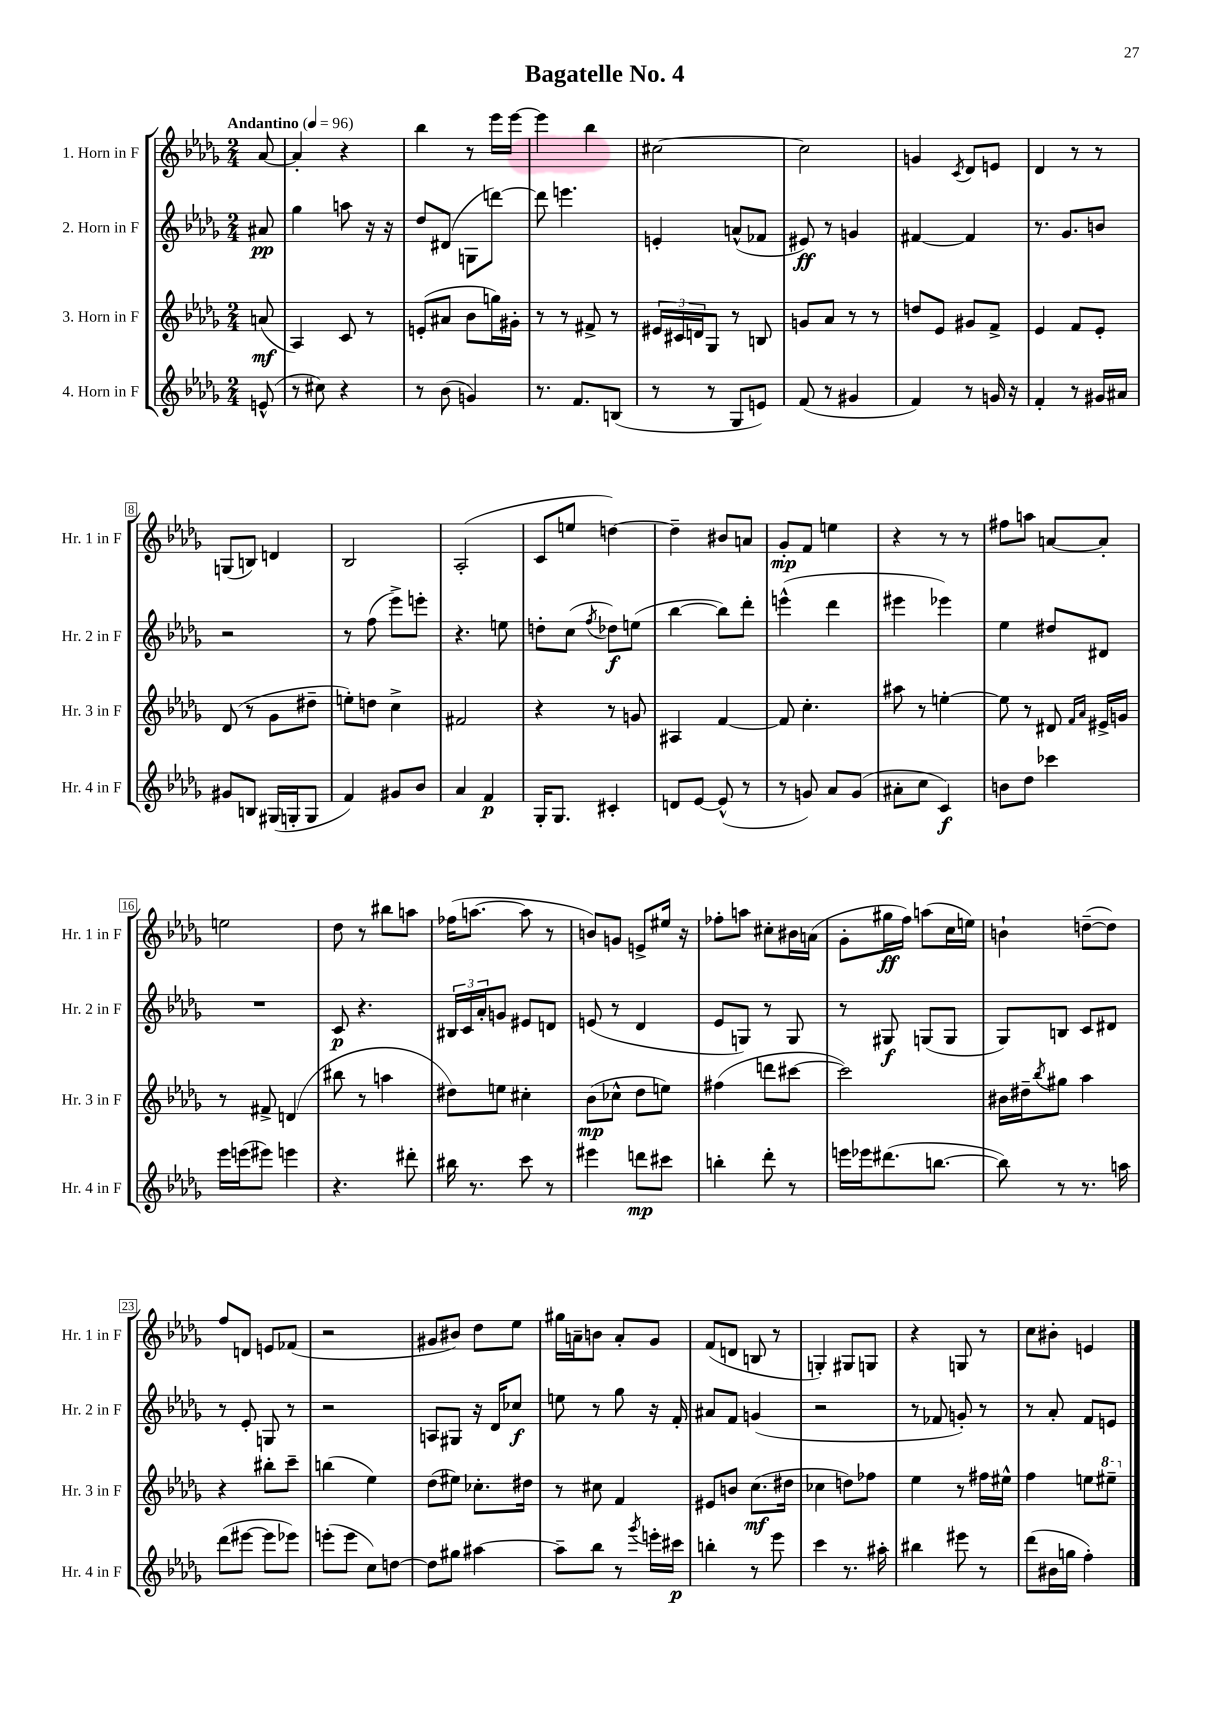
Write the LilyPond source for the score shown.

\header { title = "Bagatelle No. 4" }
<<
\new StaffGroup <<
\new Staff = "s0" \with { instrumentName = "1. Horn in F" shortInstrumentName = "Hr. 1 in F" } {
    \clef treble \key des \major \numericTimeSignature \time 2/4 \partial 8 \tempo "Andantino" 4 = 96
    aes'8~ |
    aes'4-. r4 |
    bes''4 r8 ees'''16 ees'''16~ |
    ees'''4 bes''4 |
    cis''2~ |
    cis''2 |
    g'4 \acciaccatura { c'8 } des'8 e'8 |
    des'4 r8 r8 |
    g8( b8) d'4 |
    bes2 |
    aes2-.( |
    c'8 e''8 d''4~) |
    d''4-- bis'8 a'8 |
    ges'8-.\mp f'8 e''4 |
    r4 r8 r8 |
    fis''8 a''8 a'8~ a'8-. |
    e''2 |
    des''8 r8 bis''8 a''8 |
    fes''16( a''8.~ a''8 r8 |
    b'8) g'8 e'8-> eis''16 r16 |
    fes''8-. a''8 cis''8-. bis'16 a'16( |
    ges'8-. gis''16\ff f''16) a''8( c''16 e''16) |
    b'4-! d''8~--( d''8) |
    f''8 d'8 e'8 fes'8( |
    r2 |
    gis'8 bis'8) des''8 ees''8 |
    gis''16 a'16-- b'8 a'8-. ges'8 |
    f'8( d'8 b8 r8 |
    g4-.) gis8 g8 |
    r4 g8 r8 |
    c''8 bis'8-. e'4 \bar "|." |
}
\new Staff = "s1" \with { instrumentName = "2. Horn in F" shortInstrumentName = "Hr. 2 in F" } {
    \clef treble \key des \major \numericTimeSignature \time 2/4 \partial 8
    ais'8\pp |
    ges''4 a''8 r16 r16 |
    des''8 dis'8( g8 d'''8~) |
    d'''8 e'''4. |
    e'4-. a'8-^( fes'8 |
    eis'8\ff) r8 g'4 |
    fis'4~ fis'4 |
    r8. ges'8. b'8 |
    r2 |
    r8 f''8( ees'''8->) e'''8-. |
    r4. e''8 |
    d''8-. c''8( \acciaccatura { f''8 } des''8\f) e''8( |
    bes''4~ bes''8) des'''8-. |
    e'''4-^( des'''4 |
    eis'''4 ees'''4) |
    ees''4 dis''8 dis'8 |
    R2 |
    c'8\p r4. |
    \tuplet 3/2 { bis16 c'16 aes'16-. } g'8 eis'8 d'8 |
    e'8( r8 des'4 |
    ees'8 g8) r8 g8 |
    r8 gis8\f g8( g8 |
    ges8) b8 c'8 dis'8 |
    r8 ees'8-. g8 r8 |
    r2 |
    a8 gis8 r16 des'16 ces''8\f |
    e''8 r8 ges''8 r16 f'16-. |
    ais'8 f'8 g'4( |
    r2 |
    r8 fes'8 g'8-.) r8 |
    r8 aes'8-. f'8 e'8 \bar "|." |
}
\new Staff = "s2" \with { instrumentName = "3. Horn in F" shortInstrumentName = "Hr. 3 in F" } {
    \clef treble \key des \major \numericTimeSignature \time 2/4 \partial 8
    a'8\mf( |
    aes4) c'8 r8 |
    e'8-.( ais'8 bes'8 g''16) gis'16-. |
    r8 r8 fis'8-> r8 |
    \tuplet 3/2 { eis'16 cis'16 d'16 } ges8 r8 b8 |
    g'8 aes'8 r8 r8 |
    d''8 ees'8 gis'8 f'8-> |
    ees'4 f'8 ees'8-. |
    des'8( r8 ges'8 dis''8-- |
    e''8-.) d''8 c''4-> |
    fis'2 |
    r4 r8 g'8 |
    ais4 f'4~ |
    f'8 c''4.-. |
    ais''8 r8 e''4~-. |
    e''8 r8 dis'8 \grace { f'16 aes'16 } eis'16-> g'16 |
    r8 fis'8-> d'4( |
    bis''8 r8 a''4 |
    dis''8) e''8 cis''4-. |
    bes'8\mp( ces''8-^ des''8 e''8) |
    fis''4( d'''8 cis'''8~ |
    cis'''2) |
    bis'16 dis''16-- \acciaccatura { bes''8 } gis''8 aes''4 |
    r4 bis''8-. c'''8-- |
    b''4( ees''4) |
    des''8( eis''8) ces''8.-. dis''16 |
    r8 cis''8 f'4 |
    eis'8 b'8 c''8.\mf( dis''16 |
    ces''4 d''8) fes''8 |
    ees''4 r8 fis''16 eis''16-^ |
    f''4 e''8 \ottava #1 eis'''8-- \ottava #0 \bar "|." |
}
\new Staff = "s3" \with { instrumentName = "4. Horn in F" shortInstrumentName = "Hr. 4 in F" } {
    \clef treble \key des \major \numericTimeSignature \time 2/4 \partial 8
    e'8-^( |
    r8 cis''8) r4 |
    r8 bes'8( g'4) |
    r8. f'8. b8( |
    r8 r8 ges8 e'8) |
    f'8( r8 gis'4 |
    f'4) r8 g'16 r16 |
    f'4-. r8 gis'16 ais'16 |
    gis'8 b8 gis16( g16-. g8 |
    f'4) gis'8 bes'8 |
    aes'4 f'4\p |
    ges16-. ges8. cis'4-. |
    d'8 ees'8~ ees'8-^( r8 |
    r8 g'8) aes'8 g'8( |
    ais'8-. c''8 c'4\f) |
    b'8 des''8 ces'''4 |
    ees'''16 e'''16( eis'''8) e'''4 |
    r4. dis'''8-. |
    bis''16 r8. c'''8 r8 |
    eis'''4 d'''8\mp cis'''8 |
    b''4-. des'''8-. r8 |
    e'''16 ees'''16 dis'''8.( b''8.~ |
    b''8) r8 r8. a''16 |
    des'''8( eis'''8~ eis'''8 ees'''8) |
    e'''8-.( e'''8 c''8) d''8~ |
    d''8 gis''8 ais''4~ |
    ais''8-- bes''8 r8 \acciaccatura { ges'''8 } e'''16-. cis'''16\p |
    b''4-. r8 ees'''8 |
    c'''4 r8. ais''16-. |
    bis''4 eis'''8 r8 |
    des'''8( bis'16 g''16 f''4-.) \bar "|." |
}
>>
>>
\layout { \context { \Score \override BarNumber.stencil = #(make-stencil-boxer 0.1 0.3 ly:text-interface::print) } }
